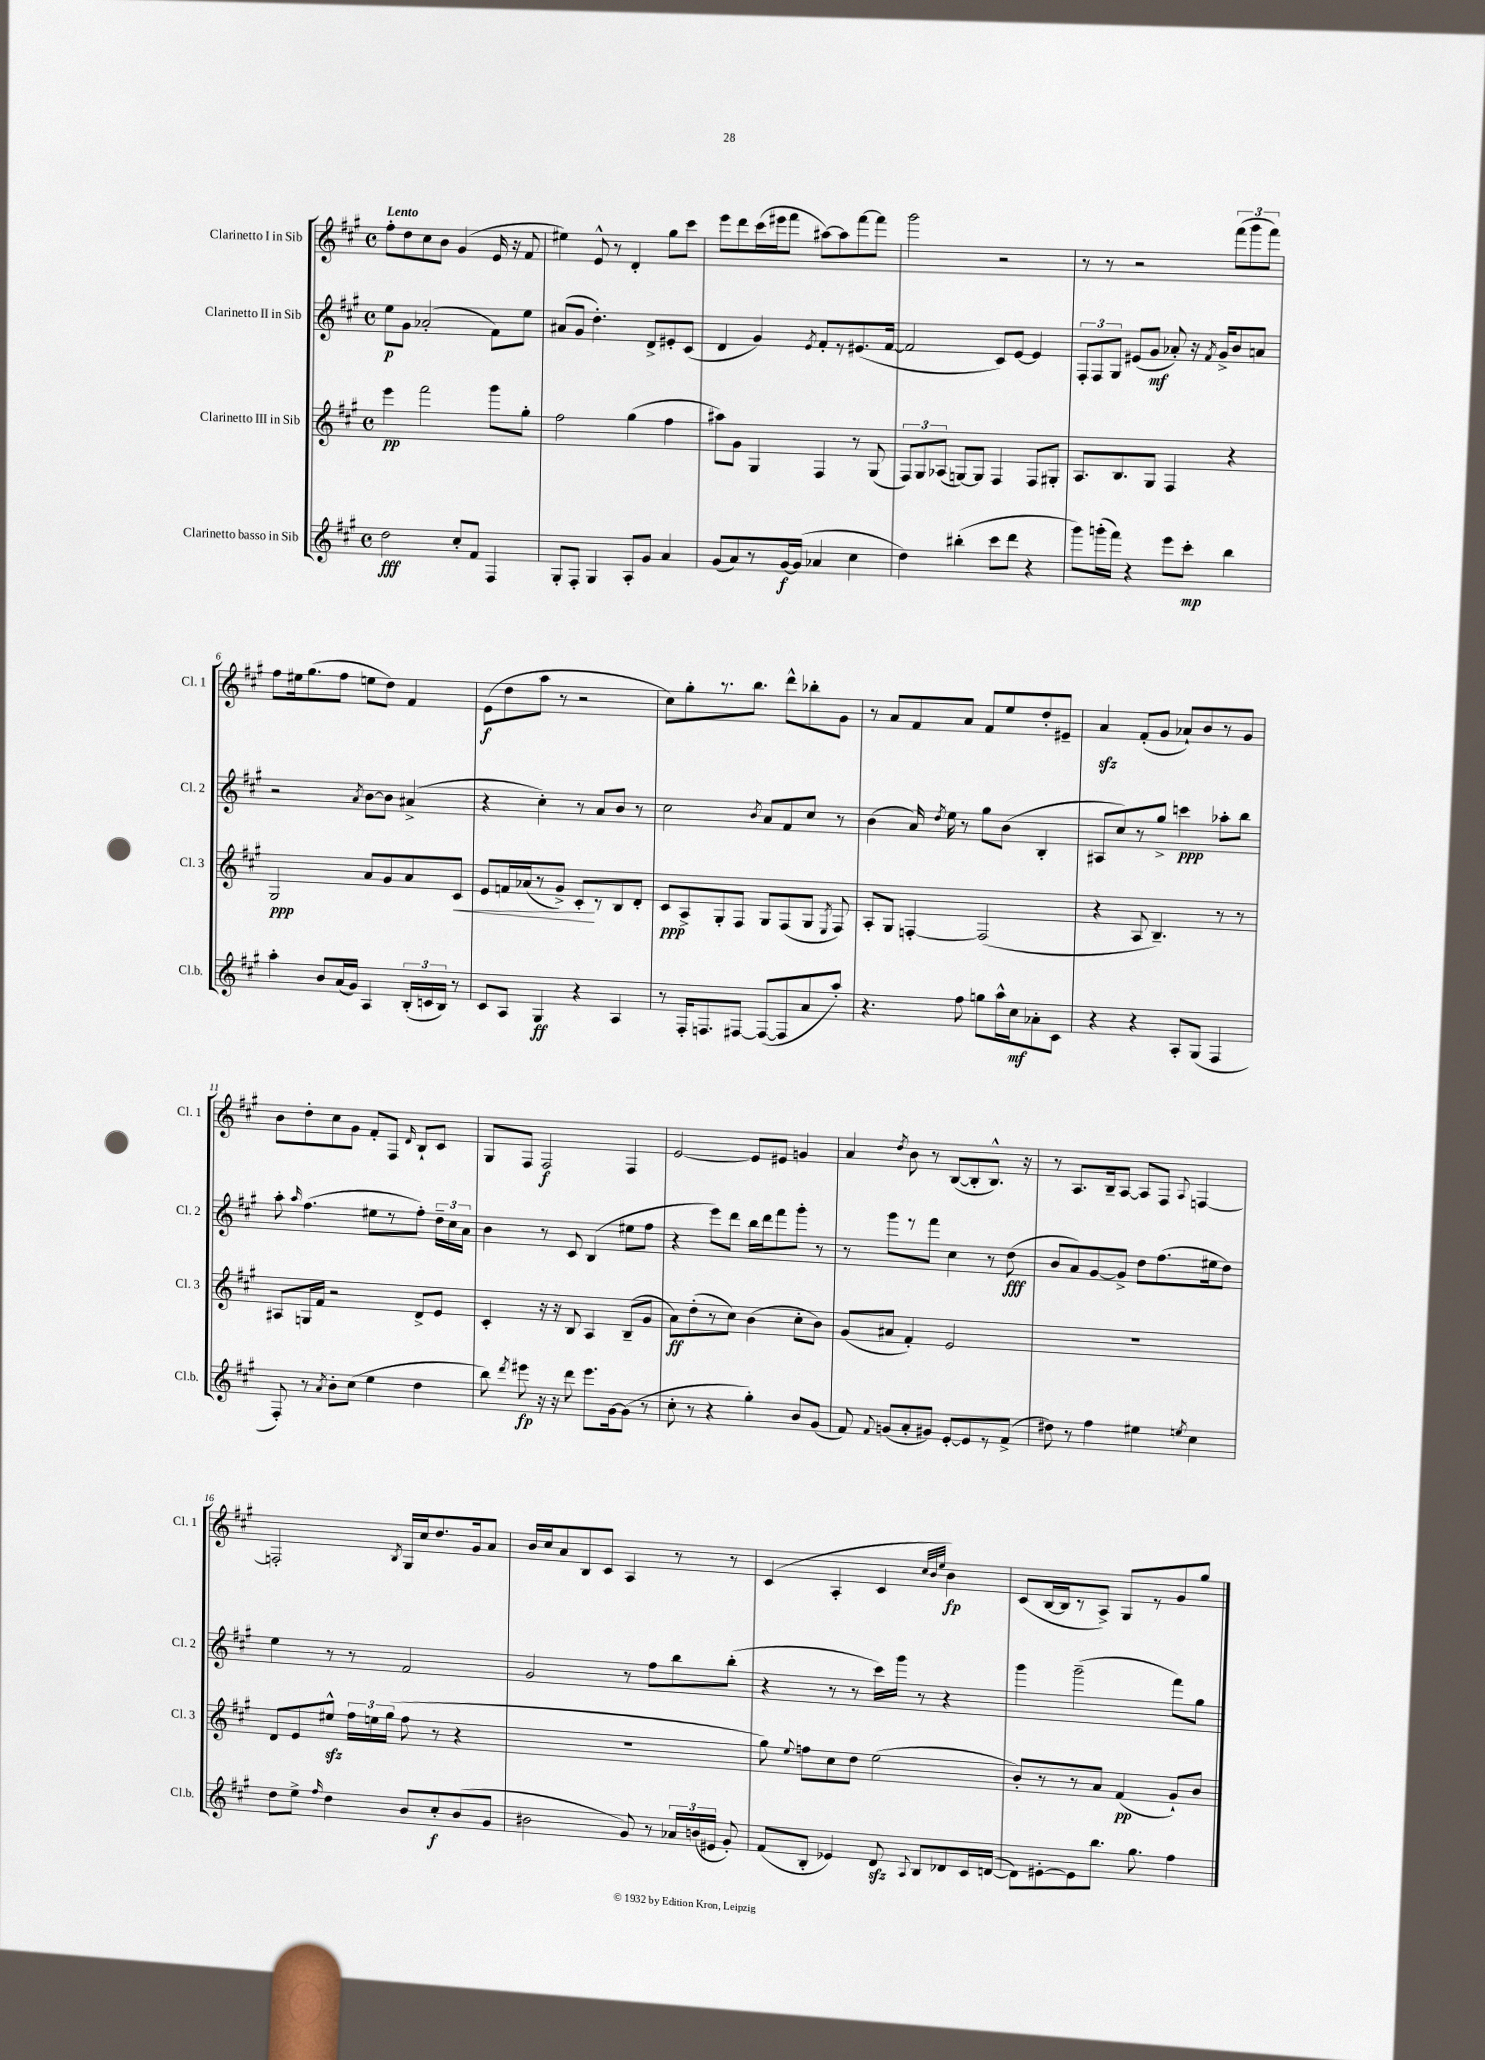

**kern	**dynam	**kern	**dynam	**kern	**dynam	**kern	**dynam
*part4	*part4	*part3	*part3	*part2	*part2	*part1	*part1
*staff4	*staff4	*staff3	*staff3	*staff2	*staff2	*staff1	*staff1
*I"Clarinetto basso in Sib	*	*I"Clarinetto III in Sib	*	*I"Clarinetto II in Sib	*	*I"Clarinetto I in Sib	*
*I'Cl.b.	*	*I'Cl. 3	*	*I'Cl. 2	*	*I'Cl. 1	*
*clefG2	*	*clefG2	*	*clefG2	*	*clefG2	*
*k[f#c#g#]	*	*k[f#c#g#]	*	*k[f#c#g#]	*	*k[f#c#g#]	*
*M4/4	*	*M4/4	*	*M4/4	*	*M4/4	*
*met(c)	*	*met(c)	*	*met(c)	*	*met(c)	*
=1	=1	=1	=1	=1	=1	=1	=1
!	!	!	!	!	!	!LO:TX:a:B:t=Lento	!
2dd\	fff	4eee\	pp	8ee\L	p	8ff#'\L	.
.	.	.	.	8g#\J	.	8dd\	.
.	.	2fff#\	.	(2a-X'/	.	8cc#\	.
.	.	.	.	.	.	8b\J	.
8cc#'/L	.	.	.	.	.	(4g#/	.
8f#/J	.	.	.	.	.	.	.
4F#/	.	8ggg#\L	.	8f#\L)	.	16e/	.
.	.	.	.	.	.	16r	.
.	.	8gg#'\J	.	8ee\J	.	8f#/	.
=2	=2	=2	=2	=2	=2	=2	=2
8G#'/L	.	2ff#\	.	(8a#X/L	.	4ee#X\)	.
8F#'/J	.	.	.	8g#/J	.	.	.
4G#/	.	.	.	4.dd'\)	.	8e^^/	.
.	.	.	.	.	.	8r	.
8A'/L	.	(4gg#\	.	.	.	4d'/	.
8g#/J	.	.	.	8d^/L	.	.	.
4a/	.	4ff#\	.	8e#X'/	.	8gg#\L	.
.	.	.	.	(8c#/J	.	8ccc#\J	.
=3	=3	=3	=3	=3	=3	=3	=3
(8g#/L	.	8aa#X\L)	.	4d/	.	8eee\L	.
8a/)	.	8g#\J	.	.	.	8ddd\	.
8r	.	4G#/	.	4g#/)	.	(16ccc#\L	.
.	.	.	.	.	.	16eee#X\J	.
[16g#/L	f	.	.	.	.	8fff#\J	.
(16g#/JJ]	.	.	.	.	.	.	.
.	.	.	.	8qe/	.	.	.
4a-X/	.	4F#/	.	8f#'/L	.	[8aa#X\L)	.
.	.	.	.	8r	.	8aa#\]	.
4cc#\	.	8r	.	(8.e#X/	.	[8fff#\	.
.	.	(8G#/	.	.	.	8fff#\J]	.
.	.	.	.	[16f#/Jk	.	.	.
=4	=4	=4	=4	=4	=4	=4	=4
4dd\)	.	12F#/L)	.	2f#/]	.	2ggg#\	.
.	.	12G#/	.	.	.	.	.
.	.	(12A-X/J	.	.	.	.	.
(4bb#X'\	.	[8Gn/L)	.	.	.	.	.
.	.	8G/J]	.	.	.	.	.
8ccc#\L	.	4F#/	.	8c#/L)	.	2r	.
8ddd\J	.	.	.	[8e/J	.	.	.
4r	.	8F#/L	.	4e/]	.	.	.
.	.	8G#X'/J	.	.	.	.	.
=5	=5	=5	=5	=5	=5	=5	=5
8ggg#\L)	.	8.A/L	.	12F#'/L	.	8r	.
.	.	.	.	12F#/	.	.	.
(16gggn'\L	.	.	.	.	.	8r	.
.	.	.	.	12G#/J	.	.	.
16fff#\JJ)	.	8.B/	.	.	.	.	.
4r	.	.	.	(8e#X/L	.	2r	.
.	.	8G#/J	.	8g#/J	mf	.	.
8eee\L	.	4F#/	.	8a-X'/)	.	.	.
8ccc#'\J	mp	.	.	16r	.	.	.
.	.	.	.	8qf#/	.	.	.
.	.	.	.	16g#^/KL	.	.	.
4bb\	.	4r	.	8b/	.	(12fff#\L	.
.	.	.	.	.	.	12ggg#\	.
.	.	.	.	8an/J	.	.	.
.	.	.	.	.	.	12fff#\J)	.
!!LO:LB:g=z
=6	=6	=6	=6	=6	=6	=6	=6
4aa'\	.	2G#/	ppp	2r	.	8ff#\L	.
.	.	.	.	.	.	16ee#X\k	.
.	.	.	.	.	.	(8.gg#\	.
8b/L	.	.	.	.	.	.	.
(16a/L	.	.	.	.	.	8ff#\J	.
16g#/JJ)	.	.	.	.	.	.	.
.	.	.	.	8qa/	.	.	.
4A/	.	8a/L	.	[8b\L	.	8een\L	.
.	.	8g#/	.	8b\J]	.	8dd\J)	.
(24B'/LL	.	8a/	.	(4a#X^/	.	4f#/	.
24cn/	.	.	.	.	.	.	.
24B/JJ)	.	.	.	.	.	.	.
!	!	!	!LO:HP:b	!	!	!	!
8r	.	8c#/J	<	.	.	.	.
=7	=7	=7	=7	=7	=7	=7	=7
8c#/L	.	8e/L	.	4r	.	(8e\L	f
8A/J	.	16fn/L	.	.	.	8dd\	.
.	.	(16a-X/J	.	.	.	.	.
4G#/	ff	8r	.	4cc#'\)	.	8aa\J	.
.	.	8g#^/J)	.	.	.	8r	.
4r	.	8c#'/L	.	8r	.	2r	.
.	.	8r	[	8a/L	.	.	.
4A/	.	8B/	.	8b/J	.	.	.
.	.	8d'/J	.	8r	.	.	.
=8	=8	=8	=8	=8	=8	=8	=8
8r	.	8c#/L	ppp	2cc#\	.	8cc#\L)	.
16F#'/KL	.	8A^/	.	.	.	8gg#'\	.
8.Fn/	.	.	.	.	.	.	.
.	.	8G#'/	.	.	.	8.r	.
[8F#X/J	.	8F#/J	.	.	.	.	.
.	.	.	.	.	.	8.bb\J	.
.	.	.	.	8qb/	.	.	.
(8F#/L_	.	8G#/L	.	8a/L	.	.	.
8F#/]	.	(8F#/	.	8f#/	.	8ddd^^\L	.
8a/	.	8G#/J	.	8cc#/J	.	8bb-X'\	.
.	.	8qE/	.	.	.	.	.
8aa'/J)	.	8F#/)	.	8r	.	8g#\J	.
=9	=9	=9	=9	=9	=9	=9	=9
4.r	.	8A'/L	.	(4b\	.	8r	.
.	.	8G#/J	.	.	.	8a/L	.
.	.	[4Fn'/	.	16a/)	.	8f#/	.
.	.	.	.	8qdd/	.	.	.
.	.	.	.	16ee\	.	.	.
8ff#\	.	.	.	8r	.	8a/J	.
8ggn\L	.	(2F/]	.	8gg#\L	.	8f#/L	.
16aa^^\L	.	.	.	(8b\J	.	8ee/	.
16cc#\J	mf	.	.	.	.	.	.
8a-X'\	.	.	.	4B'/	.	8dd'/	.
8c#\J	.	.	.	.	.	8e#X~/J	.
=10	=10	=10	=10	=10	=10	=10	=10
4r	.	4r	.	8A#X/L	.	4azz/	.
.	.	.	.	8cc#/)	.	.	.
4r	.	8A/	.	8r	.	(8f#'/L	.
.	.	4.B~/)	.	8gg#^/J	.	8g#/J	.
8A'/L	.	.	.	4cccn\	ppp	8a-X`/L)	.
(8G#/J	.	.	.	.	.	8b/	.
4F#/	.	8r	.	8aa-X'\L	.	8r	.
.	.	8r	.	8bb\J	.	8g#/J	.
!!LO:LB:g=z
=11	=11	=11	=11	=11	=11	=11	=11
8F#'/)	.	8A#X/L	.	8aa'\	.	8b\L	.
.	.	.	.	16qqaa/	.	.	.
8r	.	16Gn/L	.	(4.ff#\	.	8dd'\	.
.	.	16f#/JJ	.	.	.	.	.
8qa/	.	.	.	.	.	.	.
8b'\L	.	2r	.	.	.	8cc#\	.
(8cc#\J	.	.	.	.	.	8g#\J	.
4ee\	.	.	.	8ee#X\L	.	8f#'/L	.
.	.	.	.	8r	.	8F#/J	.
.	.	.	.	.	.	16qqd/	.
4dd\	.	8d^/L	.	8ff#'\J)	.	8B`/L	.
.	.	8e/J	.	24dd~\LL	.	8c#/J	.
.	.	.	.	24cc#\	.	.	.
.	.	.	.	24a\JJ	.	.	.
=12	=12	=12	=12	=12	=12	=12	=12
8bb\)	.	4c#'/	.	4b\	.	8G#/L	.
8qddd/	.	.	.	.	.	.	.
8eee#X\	fp	.	.	.	.	8F#/J	.
16r	.	16r	.	8r	.	2F#/	f
16r	.	16r	.	.	.	.	.
8ddd\	.	8B/	.	8c#/	.	.	.
8.eee#\L	.	4A/	.	(4B/	.	.	.
[16g#\k	.	.	.	.	.	.	.
(8g#\J]	.	(8B~/L	.	8ee#X\L	.	4F#/	.
8r	.	8g#/J	.	8ff#\J	.	.	.
=13	=13	=13	=13	=13	=13	=13	=13
8cc#'\	.	8a\L)	ff	4r	.	[2e/	.
8r	.	(8dd'\	.	.	.	.	.
4r	.	8r	.	8eee\L)	.	.	.
.	.	8cc#\J)	.	8ddd\J	.	.	.
4gg#'\)	.	(4b\	.	16bb\LL	.	8e/L]	.
.	.	.	.	16ddd\J	.	.	.
.	.	.	.	8fff#\	.	8e#X/J	.
8b/L	.	8cc#'\L	.	8ggg#'\J	.	4gn/	.
(8g#/J	.	8b\J)	.	8r	.	.	.
=14	=14	=14	=14	=14	=14	=14	=14
8f#/)	.	(8g#/L	.	8r	.	4a/	.
8qqf#/	.	.	.	.	.	.	.
(8gn/L	.	8a#X/J	.	8ggg#\L	.	.	.
.	.	.	.	.	.	8qdd/	.
8a'/	.	4f#'/)	.	8r	.	8b\	.
8g#X/J)	.	.	.	8fff#\J	.	8r	.
[8e'/L	.	2e/	.	4cc#\	.	([8B/L	.
8e/]	.	.	.	.	.	8B'/]	.
8r	.	.	.	8r	.	8.B^^/J)	.
(8f#^/J	.	.	.	(8dd\	fff	.	.
.	.	.	.	.	.	16r	.
=15	=15	=15	=15	=15	=15	=15	=15
8dd#X\)	.	1r	.	8b/L	.	8r	.
8r	.	.	.	8a/)	.	8.A/L	.
4ff#\	.	.	.	[8g#/	.	.	.
.	.	.	.	.	.	16B~/k	.
.	.	.	.	8g#^/J]	.	[8A/J	.
4ee#X\	.	.	.	8dd\L	.	8A/L]	.
.	.	.	.	(8.ff#\	.	8F#/J	.
8qeen/	.	.	.	.	.	8qqA/	.
4cc#\	.	.	.	.	.	[4Fn/	.
.	.	.	.	16ee#X\k	.	.	.
.	.	.	.	8dd\J)	.	.	.
!!LO:LB:g=z
=16	=16	=16	=16	=16	=16	=16	=16
8dd\L	.	8d/L	.	4ee\	.	2Fn'/]	.
8ee^\J	.	8e/	.	.	.	.	.
16qqff#/	.	.	.	.	.	.	.
4dd\	.	8ee#Xzz^^/J	.	8r	.	.	.
.	.	24ff#\LL	.	8r	.	.	.
.	.	24een\	.	.	.	.	.
.	.	(24gg#\JJ	.	.	.	.	.
.	.	.	.	.	.	8qB/	.
8b/L	.	8ff#\	.	2f#/	.	16G#/LL	.
.	.	.	.	.	.	16cc#/J	.
8cc#'/	f	8r	.	.	.	8.dd/	.
(8b/	.	4r	.	.	.	.	.
.	.	.	.	.	.	16g#/k	.
8g#/J	.	.	.	.	.	8a/J	.
=17	=17	=17	=17	=17	=17	=17	=17
2b#X\	.	1r	.	2g#/	.	16b/LL	.
.	.	.	.	.	.	16cc#/J	.
.	.	.	.	.	.	8a/	.
.	.	.	.	.	.	8B/	.
.	.	.	.	.	.	8c#/J	.
8g#/)	.	.	.	8r	.	4A/	.
8r	.	.	.	8ff#\L	.	.	.
24a-X/LL	.	.	.	8bb\	.	8r	.
(24bn/	.	.	.	.	.	.	.
24e#X/JJ	.	.	.	.	.	.	.
8g#'/)	.	.	.	(8bb'\J	.	8r	.
=18	=18	=18	=18	=18	=18	=18	=18
(8f#/L	.	8gg#\)	.	4r	.	(4c#/	.
.	.	8qqee/	.	.	.	.	.
8B'/J	.	8ffn\L	.	.	.	.	.
4e-X/)	.	8cc#\	.	8r	.	4A'/	.
.	.	8dd\J	.	8r	.	.	.
8dzz/	.	(2ee\	.	16ccc#\LL)	.	4c#/	.
.	.	.	.	16ggg#\JJ	.	.	.
8qqA/	.	.	.	.	.	.	.
8B/L	.	.	.	8r	.	.	.
.	.	.	.	.	.	32qqcc#/LLL	.
.	.	.	.	.	.	32qqb/	.
.	.	.	.	.	.	32qqee/JJJ	.
8d-X/	.	.	.	4r	.	4b\)	fp
16c#/L	.	.	.	.	.	.	.
([16dn/JJ	.	.	.	.	.	.	.
=19	=19	=19	=19	=19	=19	=19	=19
8d\L])	.	8b'/L)	.	4ggg#\	.	(8c#/L	.
[8e#X'\	.	8r	.	.	.	[16B/L	.
.	.	.	.	.	.	16B/J]	.
8e#\]	.	8r	.	(2ggg#~\	.	8r	.
8.bb\J	.	8a/J	.	.	.	8A^/J)	.
.	.	(4f#/	pp	.	.	8G#/L	.
8.gg#\	.	.	.	.	.	.	.
.	.	.	.	.	.	8r	.
4ff#\	.	8g#`/L)	.	8fff#\L)	.	8g#/	.
.	.	8b/J	.	8gg#\J	.	8gg#/J	.
==	==	==	==	==	==	==	==
*-	*-	*-	*-	*-	*-	*-	*-
